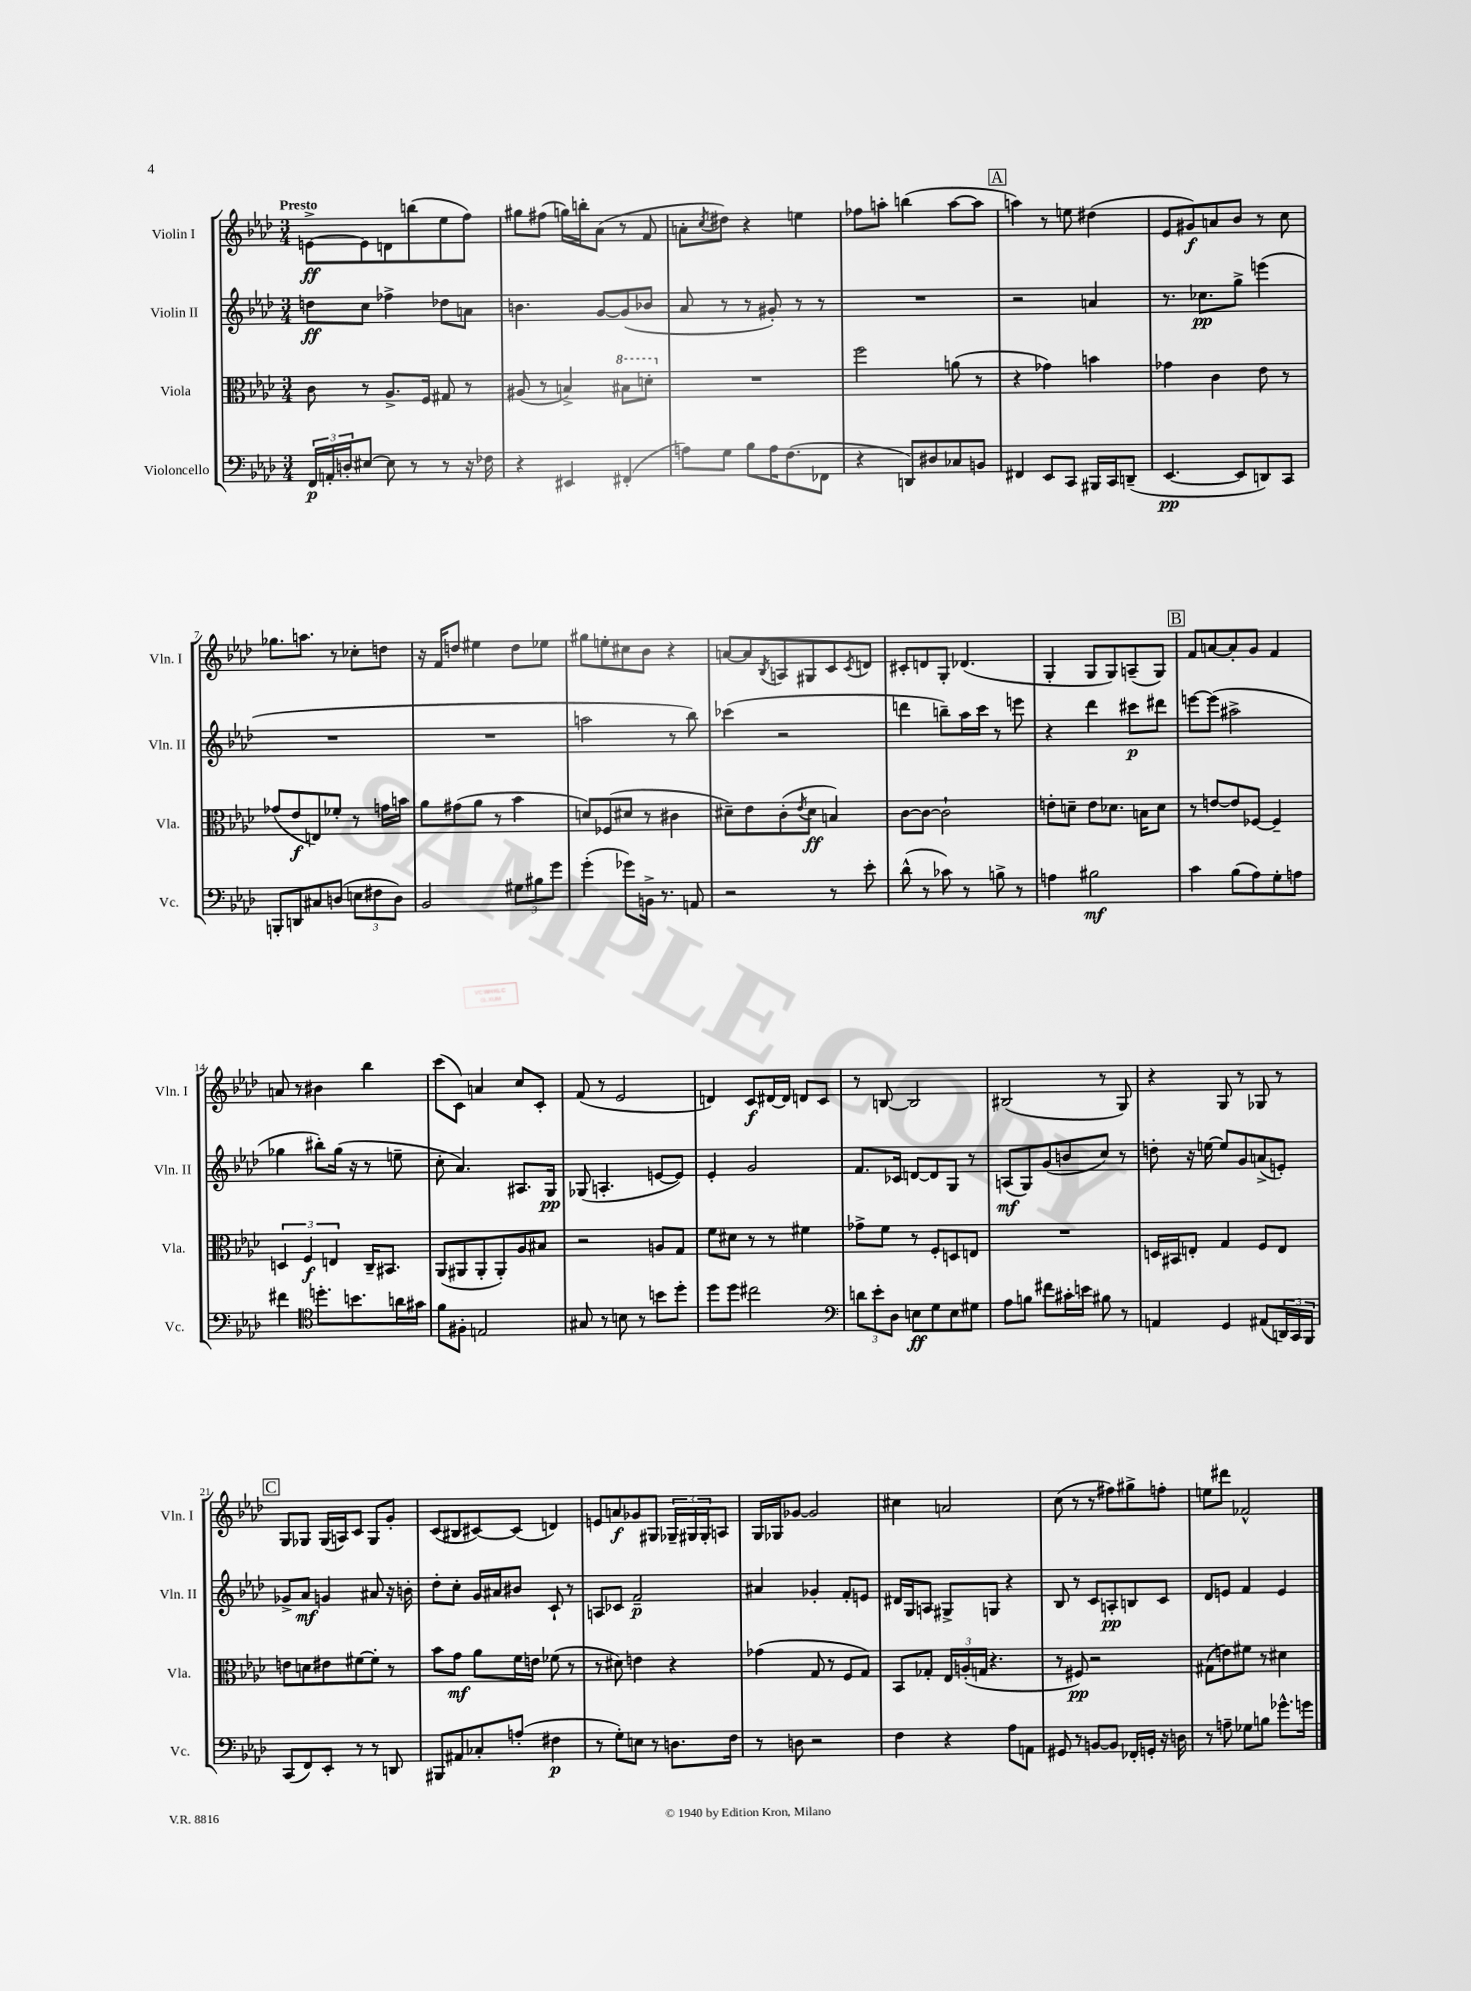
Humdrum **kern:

**kern	**kern	**kern	**kern
*staff4	*staff3	*staff2	*staff1
*clefF4	*clefC3	*clefG2	*clefG2
*k[b-e-a-d-]	*k[b-e-a-d-]	*k[b-e-a-d-]	*k[b-e-a-d-]
*M3/4	*M3/4	*M3/4	*M3/4
24FF/LL	8c\	8dd\L	[8e^\L
24AA'/	.	.	.
24D'/J	.	.	.
[8E#/J	8r	8cc\J	8e\]
8E#\]	8.A-^/L	4ff-^\	8d\
8r	.	.	(8bb\
.	16F/Jk	.	.
8r	8G#/	8dd-\L	8ee-\
16r	8r	8a\J	8ff\J)
16F-\	.	.	.
=	=	=	=
4r	(8A#/	4.b\	8gg#\L
.	8r	.	(8ff#\J
4EE#/	4B^/)	.	16gg\LL)
.	.	.	16bb'\J
.	.	[8g/L	(8a-\J
(4FF#'/	8b#\L	(8g/]	8r
.	8dd'\J	8b-/J	8f/
=	=	=	=
8A\L)	2.r	8a-/	8a'\L
.	.	.	8qcc/
8G\J	.	8r	8dd#\J)
8B-\L	.	8r	4r
16A\K	.	8g#'/)	.
(8.F\	.	.	.
.	.	8r	4ee\
8FF-\J	.	8r	.
=	=	=	=
4r	2ff\	2.r	8ff-\L
.	.	.	8aa'\J
8DD/L)	.	.	(4bb\
8D#/	.	.	.
8C-/	(8a\	.	[8aa\L
8BB/J	8r	.	8aa\]J
=	=	=	=
4FF#/	4r	2r	4aa\)
8EE-/L	4g-\)	.	8r
8CC/J	.	.	8ee\
16BBB#/LL	4b\	4a/	(4dd#\
16CC/J	.	.	.
(8DD~/J	.	.	.
=	=	=	=
[4.EE-/	4g-\	8.r	8e-/L
.	.	.	8g#/)
.	.	8.cc-\L	.
.	4c\	.	8a/
8EE-/]L	.	8gg^\J	8b-/J
8DD/)	8e-\	(4eee\	8r
8CC/J	8r	.	8cc\
=	=	=	=
8BBB'/L	(8g-/L	2.r	8.gg-\L
8DD/	8e-/	.	.
.	.	.	8.aa\J
8C#/	8E/)	.	.
(8D/J	8f-'/J	.	8r
12E\L	8r	.	8cc-'\L
12F#\	.	.	.
.	16g\LL	.	8dd\J
12D\J)	.	.	.
.	16b\JJ	.	.
=	=	=	=
2BB-/	8a-\L	2.r	16r
.	.	.	16f/LK
.	(8g#\	.	8dd/J
.	8a-\J	.	4ee#\
.	8r	.	.
12G#\L	4b-\	.	8dd\L
12B#\	.	.	.
.	.	.	8ee-\J
12g\J	.	.	.
=	=	=	=
(4g'\	8d/L)	2aa\	8gg#\L
.	(8F-/	.	8ee'\
8g-\L)	8d#/J	.	8cc#\
16BB^\Jk	8r	.	8b-\J
8.r	.	.	.
.	4c#\	8r	4r
8AA/	.	8bb-\)	.
=	=	=	=
2r	8d#~\L)	(4ccc-\	[8a/L
.	8e-\	.	8a/]
.	.	.	8qB-/
.	(8c'\	2r	8A/
.	8qe-/	.	.
.	8d#\J	.	8G#/
8r	4B/)	.	8c/
.	.	.	8qc/
8e-'\	.	.	8d/J
=	=	=	=
(8d-^^\	[8c\L	4ddd\	8c#'/L
8r	8c\_J	.	8d/
8c-\)	2c`\]	8bb~\L)	8G'/J
8r	.	16aa-\L	(4.d-/
.	.	16ccc\JJ	.
8B^\	.	8r	.
8r	.	8eee\	.
=	=	=	=
4A\	8e'\L	4r	4G'/
.	8d~\J	.	.
2B#\	8e\L	4ddd-\	8G/L
.	8.d-\J	.	8G/)
.	.	8ccc#\L	(8A~/
.	16B\LK	.	.
.	8d-\J	8ddd#\J	8G/J)
=	=	=	=
4c\	8r	[8eee\L	8f/L
.	[8e/L	(8eee\]J	[8a/
(8B-\L	8e/]	2aa#^\	8a'/]
8A-\)	[8F-/J	.	8g/J
8G'\	4F-~/]	.	4f/
8A\J	.	.	.
=	=	=	=
4f#\	6D/	4gg-\	8a/
.	.	.	8r
.	6F/	.	.
*clefC4	*	*	*
8.dd'\L	.	8bb#'\L)	4b#\
.	6E/	.	.
.	.	(16gg-\Jk	.
8.b\	.	16r	.
.	16C~/LK	8r	4bb-\
.	8.BB#/J	.	.
16a\L	.	8ee~\	.
16g#\JJ	.	.	.
=	=	=	=
8f\L	(8AA-/L	8cc'\	(8ccc\L
8F#'\J	8AA#/	4.a-/)	8c\J)
2E/	8AA#'/	.	4a/
.	8AA#'/)	.	.
.	8A-/	8.A#/L	8cc/L
.	8B#/J	.	8c'/J
.	.	16G/Jk	.
=	=	=	=
8G#/	2r	(8G-/	(8f/
8r	.	4.A'/	8r
8B\	.	.	2e-/
8r	.	.	.
8b\L	8A/L	[8e/L	.
8dd-'\J	8G/J	8e/]J)	.
=	=	=	=
8dd-\L	8f\L	4e-'/	4d/)
8dd-\J	8d#\J	.	.
2cc#\	8r	2g/	8c/L
.	8r	.	[16d#/L
.	.	.	16d#/]JJ
.	4f#\	.	8d/L
.	.	.	8c/J
=	=	=	=
*clefF4	*	*	*
12d\L	8g-^\L	8.f/L	8r
12e-'\	.	.	.
.	8f\J	.	[8B/
12D-\J	.	.	.
.	.	16c-/Jk	.
8E\L	8r	[8d/L	2B/]
8G\	8F'/L	8d/]	.
8E\	8D/	8G/J	.
8G#\J	8E/J	8r	.
=	=	=	=
8A-\L	2.r	(8A/L	(2B#/
8B\J	.	8G/)	.
8f#\L	.	(8g/	.
16c#'\L	.	8b/	.
16e\JJ	.	.	.
8B#\	.	8cc/J)	8r
8r	.	8r	8G/)
=	=	=	=
4AA/	16D/LL	8dd'\	4r
.	16BB#/J	.	.
.	8E'/J	16r	.
.	.	[16ee\	.
4GG/	4G/	8ee/]L	8G/
.	.	8g/	8r
(8AA#/L	8F/L	(8a^/	8G-/
24DD/L)	8E/J	8e'/J)	8r
24CC/	.	.	.
24BBB-/JJ	.	.	.
=	=	=	=
(8CC/L	8e\L	8g-^/L	8G/L
8FF/)	8d\	8a-/J	8G-/J
8EE-'/J	8e#\	4g/	(16G-/LL
.	.	.	16A/J)
8r	[8f#\	.	8c/J
8r	8f#'\]J	8a#/	8G-/L
8DD/	8r	16r	8g'/J
.	.	16b'\	.
=	=	=	=
8BBB#/L	8b-\L	8dd-'\L	(8c/L
8AA#/	8g\J	8cc'\J	8B#/
8C-'/	8a-\L	16g/LL	[8c#/)
.	.	16a#/J	.
(8A'/J	16f\L	8b#/J	(8c#/]J
.	16e\JJ	.	.
4F#\	(8f-\	8c`/	4d/)
.	8r	8r	.
=	=	=	=
8r	8r	8A/L	8e/L
8G'\L)	8d#\)	8c-/J	8a/
8E\J	4e\	2f~/	8g-/
8r	.	.	8G#/J
8.D\L	4r	.	24G-~/LL
.	.	.	24G#/
.	.	.	24G#'/J
.	.	.	8A/J
16F\Jk	.	.	.
=	=	=	=
8r	(4g-\	4a#/	16G/LL
.	.	.	16G-/J
8D\	.	.	[8g-/J
2r	8G/	4g-'/	2g-/]
.	8r	.	.
.	8F/L	8f'/L	.
.	8G/J)	8e/J	.
=	=	=	=
4F\	8BB-/L	16d#/LL	4cc#\
.	.	16G/J	.
.	8G-'/J	8A/J	.
4r	24E-/LL	8G#^/L	2a/
.	(24A'/	.	.
.	24G/JJ	.	.
.	4.r	8G/J	.
8A-\L	.	4r	.
8AA\J	.	.	.
=	=	=	=
8GG#/	8r	8B-/	(8cc\
8r	8F#/)	8r	8r
[8BB/L	2r	8c/L	8r
8BB/]J	.	8A'/	8ff#\L)
16FF-'/LL	.	8B/	8gg#^\
16GG'/JJ	.	.	.
16r	.	8c/J	8ff'\J
16D\	.	.	.
=	=	=	=
8r	(8G#\L	8d-/L	8ee\L
8A~\	8e\)	8e/J	8ddd#\J
8G-\L	8f#\J	4f/	2f-^^/
8B\J	8r	.	.
8.g-^^\L	4d#\	4e/	.
16g\Jk	.	.	.
==	==	==	==
*-	*-	*-	*-
